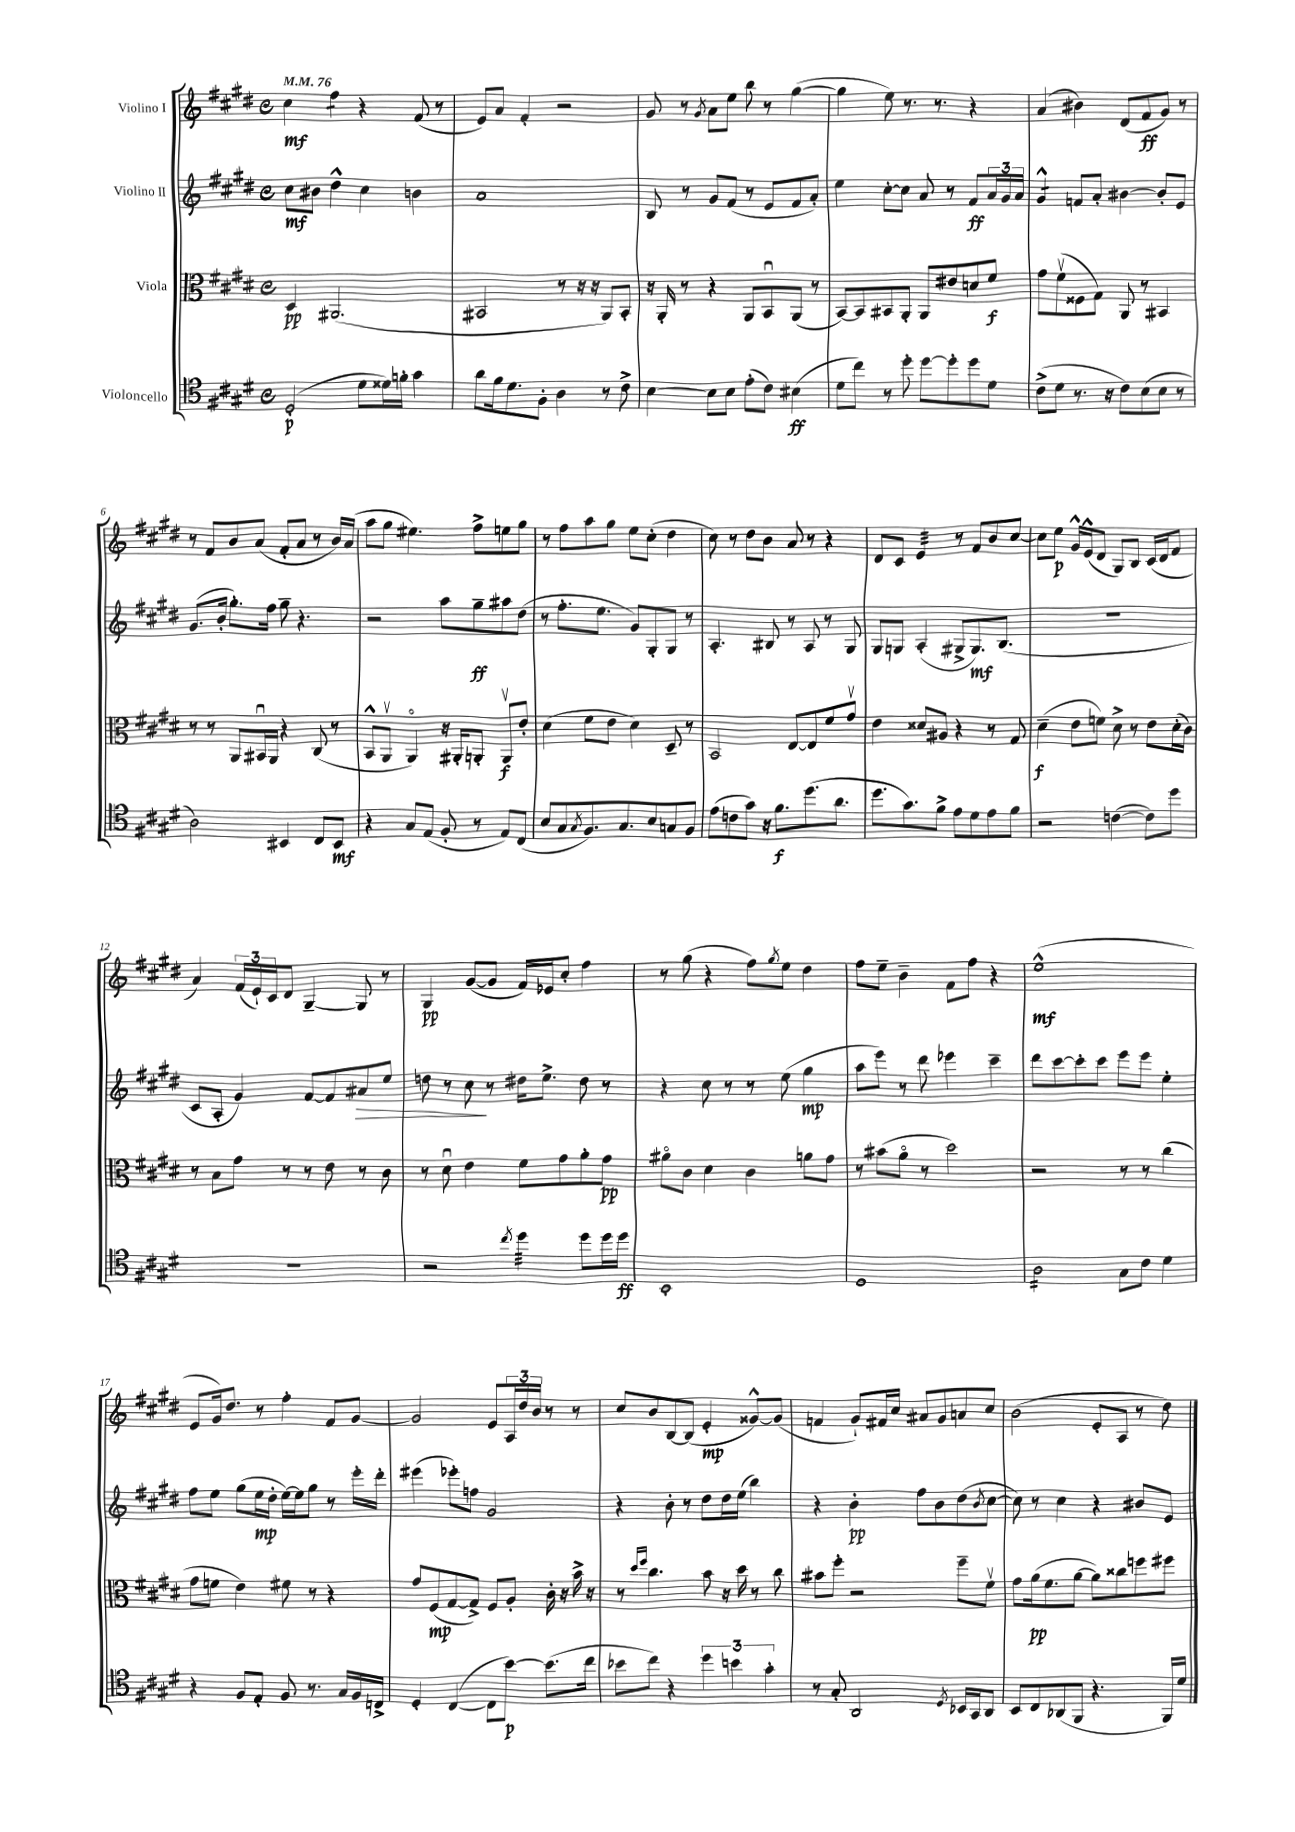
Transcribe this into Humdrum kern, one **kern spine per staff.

**kern	**kern	**kern	**kern
*staff4	*staff3	*staff2	*staff1
*clefC4	*clefC3	*clefG2	*clefG2
*k[f#c#g#d#]	*k[f#c#g#d#]	*k[f#c#g#d#]	*k[f#c#g#d#]
*M4/4	*M4/4	*M4/4	*M4/4
*met(c)	*met(c)	*met(c)	*met(c)
*MM76	*MM76	*MM76	*MM76
(2D#'	4D#	8cc#	4cc#
.	.	8b#	.
.	(2.AA#	4dd#^^	4ff#
8d#	.	4cc#	4r
16d##)	.	.	.
16f'	.	.	.
4g#	.	4b	(8f#
.	.	.	8r
=	=	=	=
8a	2BB#	1a	8e)
16f#	.	.	8a
8.d#	.	.	.
.	.	.	4f#'
8F#'	.	.	.
4A	8r	.	2r
.	16r	.	.
.	16r	.	.
8r	8AA)	.	.
8c#^	8BB#'	.	.
=	=	=	=
[4B	16r	8B	8g#
.	16AA'	.	.
.	8r	8r	8r
.	.	.	8qg#
8B]	4r	8g#	8a
8B	.	(8f#	8ee
(8e'	8AA	8r	8bb
8c#)	8BBu	8e	8r
(4B#	(8AA	8f#	([4gg#
.	8r	8a')	.
=	=	=	=
8d#	[8BB)	4ee	4gg#]
8cc#)	8BB]	.	.
8r	8BB#	[8cc#'	8ee)
8dd#'	8AA'	8cc#]	8.r
[8dd#	8AA	8a	.
.	.	.	8.r
8dd#']	8e#	8r	.
8dd#	8d	8f#	4r
8d#	8f#	24a	.
.	.	24g#	.
.	.	24a	.
=	=	=	=
(8c#^	8g#	4g#^^	(4a
8d#	(8f#v	.	.
8.r	8F##	8f	4b#)
.	8G#)	8a'	.
16r	.	.	.
8c#)	8AA	[4b#	(8d#
(8B	8r	.	8f#
8B	4BB#	8b#']	8g#)
8r	.	8e	8r
=	=	=	=
2A)	8r	(8.g#	8r
.	8r	.	8f#
.	.	16b'	.
.	8AA	8.gg#')	8b
.	16BB#u	.	(8a
.	16AA	16ff#	.
4BB#	4r	8gg#~	8f#'
.	.	4.r	8a
8C#	(8C#	.	8r
8BB#	8r	.	16b)
.	.	.	(16a
=	=	=	=
4r	8BB^^	2r	8aa
.	8AAv	.	8gg#
8G#	4AAo)	.	4.ee#)
(8E	.	.	.
8F#'	16r	8aa	.
.	16AA#'	.	.
8r	8AA'	8gg#~	8ff#^
8E)	8AAv	8aa#	8ee
(8C#	8e'	(8dd#	8gg#
=	=	=	=
8B	(4d#	8r	8r
8G#	.	8.ff#'	8ff#
8qG#	.	.	.
8.F#)	8f#	.	8aa
.	.	8.ee	.
.	8e	.	8gg#
8.G#	.	.	.
.	4d#)	8g#)	8ee
8B	.	8G#'	(8cc#'
8G	8D#~	8G#	4dd#
8F#	8r	8r	.
=	=	=	=
(8e	2BB	4.A'	8cc#)
8c	.	.	8r
8g#)	.	.	8dd#
16r	.	8B#	8b
8.f#	.	.	.
.	[8E	8r	8a
(8.dd#	8E]	8A	8r
.	8f#	8r	4r
8.a	.	.	.
.	8g#v	8G#	.
=	=	=	=
8.dd#	4e	8G#	8d#
.	.	8G	8c#
8.g#)	.	.	.
.	8d##	(4A'	4e
8f#^	8A#	.	.
8e	4r	8G#^	8r
8d#	.	8.G#)	8f#
8e	8r	.	8b
.	.	(8.B	.
8f#	8G#	.	[8cc#
=	=	=	=
2r	(4d#~	1r	8cc#]
.	.	.	8ee
.	8e	.	16g#^^
.	.	.	(16e^^
.	8f)	.	8d#
([4c	8d#^	.	8G#)
.	8r	.	8B
8c])	8e	.	(16c#
.	.	.	16d#
8dd#	(16d#'	.	8f#
.	16c#)	.	.
=	=	=	=
1r	8r	8c#	4a)
.	8B	8A'	.
.	8g#	4g#)	(24f#
.	.	.	24e`)
.	.	.	24c#
.	8r	.	8d#
.	8r	[8f#	[4G#~
.	8e	8f#]	.
.	8r	8a#	8G#]
.	8c#	8ee	8r
=	=	=	=
2r	8r	8dd	4G#
.	8d#u	8r	.
.	4e	8cc#	([8g#
.	.	8r	8g#]
8qcc#	.	.	.
4dd#	8f#	16dd#	16f#)
.	.	8.ee^	16e-
.	8g#	.	8cc#'
8dd#	8a'	8dd#	4ff#
16dd#	8g#	8r	.
16dd#	.	.	.
=	=	=	=
1BB'	8a#o	4r	8r
.	8c#	.	(8gg#
.	4d#	8cc#	4r
.	.	8r	.
.	4c#	8r	8ff#)
.	.	.	8qgg#
.	.	(8ee	8ee
.	8a	4gg#	4dd#
.	8g#	.	.
=	=	=	=
1D#	8r	8aa	8ff#
.	(8b#	8eee)	8ee~
.	8ao	8r	4b~
.	8r	8ddd#	.
.	2dd#)	4eee-	8f#
.	.	.	8ff#
.	.	4ccc#~	4r
=	=	=	=
2A	2r	8ddd#	(1ee^^
.	.	[8ccc#	.
.	.	8ccc#']	.
.	.	8ccc#	.
8G#	8r	8eee	.
8c#	8r	8eee	.
4d#	(4cc#	4ee'	.
=	=	=	=
4r	8g#	8ff#	8e
.	8f	8ee	16g#)
.	.	.	8.dd#
8F#	4e)	(8gg#	.
8E'	.	16ee	8r
.	.	16dd#'	.
8F#	8f#	[16ee)	4ff#'
.	.	16ee]	.
8.r	8r	8gg#	.
.	4r	8r	8f#
16G#	.	.	.
16F#	.	16eee'	[8g#
16C^	.	16ddd#'	.
=	=	=	=
4D#'	8g#	(4eee#	2g#]
.	(8F#	.	.
([4C#	[8G#	8eee-')	.
.	8G#^])	8ff	.
8C#]	8F#	2g#	8e
[8b)	8A'	.	24A
.	.	.	24dd#
.	.	.	24b
(8.b]	16c#'	.	8r
.	16r	.	.
.	16b^	.	8r
16cc#	16r	.	.
=	=	=	=
8b-	8r	4r	8cc#
.	16qqdd#	.	.
.	16qqff#	.	.
8cc#)	4.cc#	.	8b
4r	.	8b'	[8B
.	.	8r	(8B]
6dd#	8b	8dd#	4e'
.	16r	16dd#	.
6b	.	.	.
.	16dd#	(16ee	.
.	8r	4bb)	[8g##^^)
6g#'	.	.	.
.	8cc#	.	(8g##]
=	=	=	=
8r	8b#	4r	4f
8G#'	8ff#'	.	.
2AA	2r	4b'	8g#`)
.	.	.	16f#
.	.	.	16cc#
.	.	8ff#	8a#
.	.	8b	8g#
8qD#	.	.	.
16BB-	8ff#~	(8dd#	8a
16GG#	.	.	.
.	.	8qb	.
8AA	8f#v	[8cc#	8cc#
=	=	=	=
8BB	8g#	8cc#])	(2b
8C#	(16a	8r	.
.	8.f#	.	.
(8AA-	.	4cc#	.
8FF#	[8a	.	.
4.r	8a])	4r	8e'
.	8cc##	.	8A
.	8ff	8b#	8r
16FF#)	8ff#	8e	8dd#)
16d#	.	.	.
==	==	==	==
*-	*-	*-	*-
